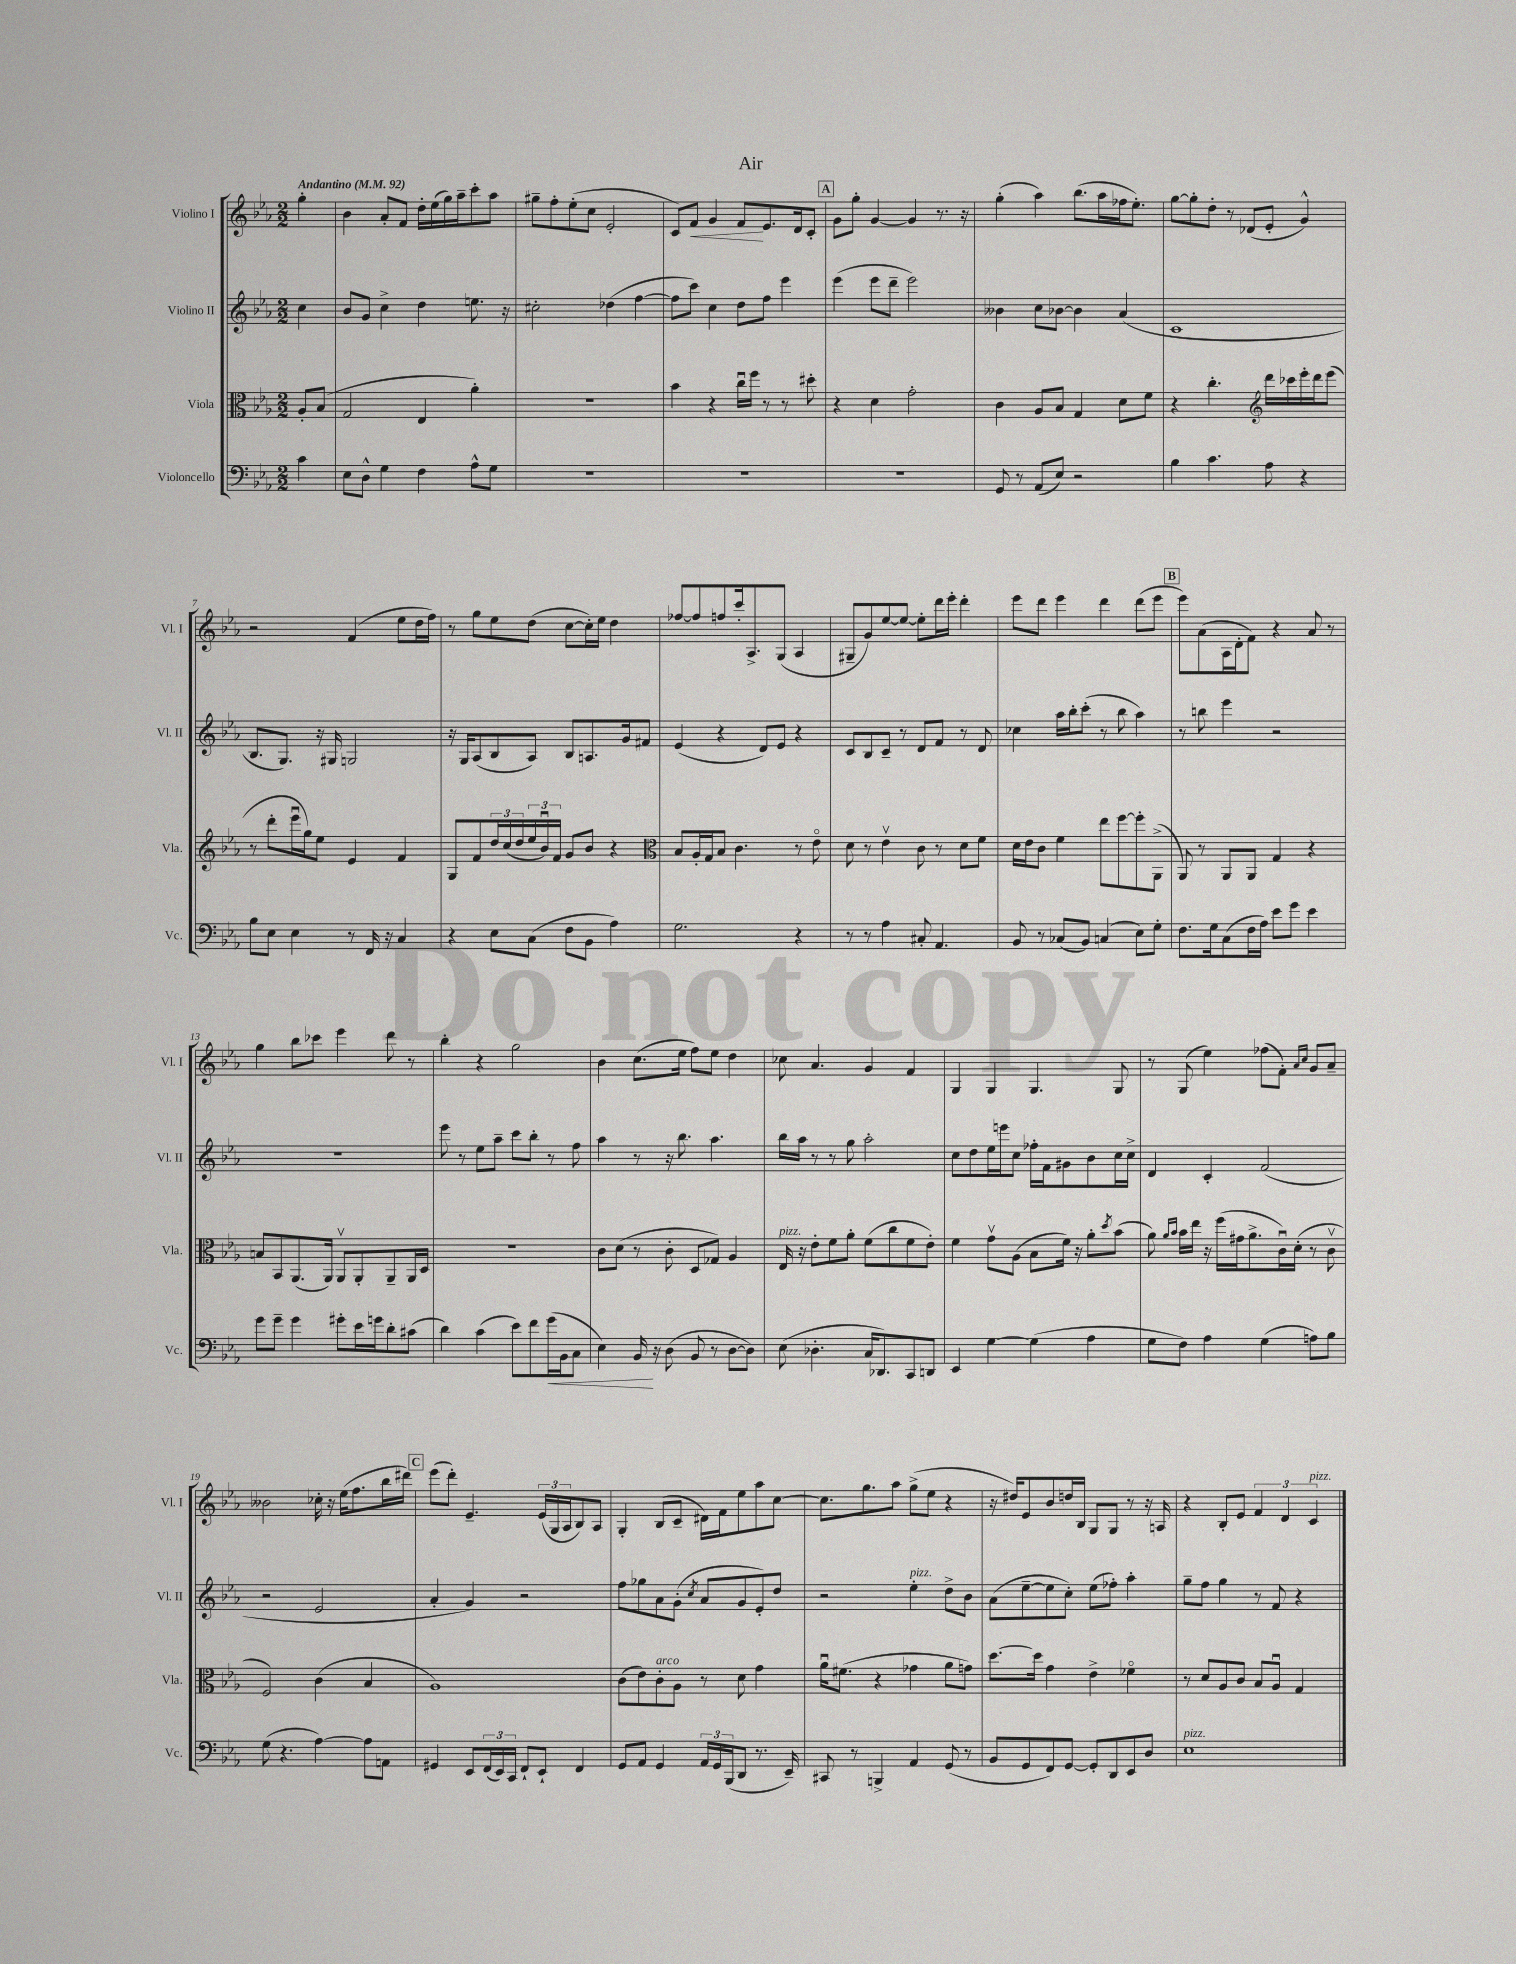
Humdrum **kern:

**kern	**kern	**kern	**kern
*staff4	*staff3	*staff2	*staff1
*clefF4	*clefC3	*clefG2	*clefG2
*k[b-e-a-]	*k[b-e-a-]	*k[b-e-a-]	*k[b-e-a-]
*M2/2	*M2/2	*M2/2	*M2/2
*MM92	*MM92	*MM92	*MM92
4c	8A-'	4cc	4gg'
.	(8B-	.	.
=	=	=	=
8E-	2G	8b-	4b-
8D^^	.	8g	.
4G	.	4cc^	8a-'
.	.	.	8f
4F	4E-	4dd	16dd'
.	.	.	(16ee-
.	.	.	16gg)
.	.	.	16aa-~
8A-^^	4a-')	8.ee	8ccc'
8G	.	.	8aa-
.	.	16r	.
=	=	=	=
1r	1r	2cc#'	8gg#~
.	.	.	8ff'
.	.	.	(8ee-'
.	.	.	8cc
.	.	(4dd-	2e-'
.	.	[4ff	.
=	=	=	=
1r	4b-	8ff]	8c)
.	.	8ccc)	8f
.	4r	4cc	4g
.	16ccu	8dd	8f
.	16ff	.	.
.	8r	8ff	8.e-
.	8r	4eee-	.
.	.	.	16d
.	8dd#'	.	8c'
=	=	=	=
1r	4r	(4eee-	8g
.	.	.	8gg'
.	4d	8eee-	[4g
.	.	8ddd~	.
.	2g'	2eee-)	4g]
.	.	.	8.r
.	.	.	16r
=	=	=	=
8GG	4c	4b--	(4gg'
8r	.	.	.
(8AA-	8A-	8cc	4aa-)
8E-)	8B-	[8b-	.
2r	4G	4b-]	(8.bb-
.	.	.	16aa-
.	8d	(4a-	16ff-
.	.	.	8.ee-')
.	8f	.	.
=	=	=	=
4B-	4r	1c	[8gg
.	.	.	8gg']
4.c	4.cc'	.	8dd'
.	.	.	8r
.	.	.	(8d-
*	*clefG2	*	*
8A-	16ddd	.	8e-'
.	16ccc-	.	.
4r	16eee-'	.	4g^^)
.	16ddd	.	.
.	(8eee-	.	.
=	=	=	=
8B-	8r	8.B-	2r
8E-	8ddd'	.	.
.	.	8.G)	.
4E-	16eee-u	.	.
.	16gg)	.	.
.	8ee-	16r	.
.	.	16G#	.
8r	4e-	2G	(4f
16FF	.	.	.
16r	.	.	.
4C	4f	.	8ee-
.	.	.	16dd
.	.	.	16ff)
=	=	=	=
4r	8G	16r	8r
.	.	16G	.
.	8f	(8A-	8gg
8E-	24dd	8B-	8ee-
.	(24cc	.	.
.	24dd	.	.
(8C	24ee-	8A-)	(8dd
.	24b-u)	.	.
.	24f	.	.
8F	8g	8B-	[8cc
8BB-	8b-	8.A	16cc'])
.	.	.	16ee-
4A-)	4r	.	4dd
.	.	16g	.
.	.	8f#	.
=	=	=	=
*	*clefC3	*	*
2.G	8B-	(4e-	[8ff-
.	16A-'	.	8ff-]
.	16G	.	.
.	8B-	4r	8ff
.	4.c	.	16ccc'
.	.	.	8.A-^
.	.	8d)	.
.	.	8e-	(8G
4r	8r	4r	4A-
.	8e-o	.	.
=	=	=	=
8r	8d	8c	8G#~
8r	8r	8B-	8g)
4A-	4e-v	8c~	[8ee-
.	.	8r	8ee-_
8C#'	8c	8d	8ee-']
4.AA-	8r	8f	16ddd
.	.	.	16eee-'
.	8d	8r	4ddd'
.	8f	8d	.
=	=	=	=
8BB-	16d	4cc-	8eee-
.	16e-	.	.
8r	8c	.	8ddd
(8C-	4f	16aa-	4eee-
.	.	16bb-'	.
8BB-)	.	(8ccc'	.
(4C	8ee-	8r	4ddd
.	[8ff	8bb-	.
8E-)	8ff']	4aa-)	(8ddd
8G'	(8AA-^	.	8eee-
=	=	=	=
8.F	8AA-)	8r	8eee-)
.	8r	8bb	(8a-
16G	.	.	.
(8C	8AA-	4eee-	16A-
.	.	.	16d'
16F	8AA-	.	8f)
16A-)	.	.	.
8e-	4G	2r	4r
8g	.	.	.
4e-	4r	.	8a-
.	.	.	8r
=	=	=	=
8g	8B	1r	4gg
8g~	8BB-	.	.
4g	(8.AA-	.	8bb-
.	.	.	8ccc-
.	16AA-)	.	.
8g#'	8AA-v	.	4eee-
16e-	8AA-'	.	.
16g	.	.	.
8d'	8AA-~	.	8ddd
(8c#	16AA-	.	8r
.	16D	.	.
=	=	=	=
4d)	1r	8eee-	4bb-'
.	.	8r	.
(4c	.	8ee-	4r
.	.	8aa-~	.
8e-)	.	8ccc	2gg
8f	.	8bb-'	.
(16g	.	8r	.
16BB-	.	.	.
8C	.	8ff	.
=	=	=	=
4E-)	8c	4aa-	4b-
.	(8d	.	.
16BB-	8r	8r	(8.cc
16r	.	.	.
(8D	8c'	16r	.
.	.	8.bb-	16ee-
8BB-	8D	.	8ff)
8r	8G-)	4.aa-	8ee-
[8D	4A-	.	4dd
8D])	.	.	.
=	=	=	=
(8E-	16E-	16bb-	8cc-
.	16r	16aa-	.
4.D-'	8e-'	8r	4.a-
.	8f	8r	.
.	8a-'	8gg	.
16C	(8f	2aa-'	4g
8.DD-)	.	.	.
.	8cc	.	.
8CC	8f	.	4f
8DD	8e-')	.	.
=	=	=	=
4EE-	4f	8cc	4G
.	.	8dd	.
[4G	8gv	16ee-	4G
.	.	16eee	.
.	(8A-	8cc	.
(4G]	8B-	16ff-'	4.G
.	.	16f	.
.	16f)	8g#	.
.	16r	.	.
4A-	8a-'	8b-	.
.	8qdd	.	.
.	(8b-	16cc	8G
.	.	16cc^	.
=	=	=	=
8G	8a-)	4d	8r
.	16qqa-	.	.
.	16qqb-	.	.
8F)	16b-	.	(8G
.	16ee-	.	.
4A-	16r	4c'	4ee-)
.	(16ff	.	.
.	16g#	.	.
.	8.a-^	.	.
(4G	.	(2f	(8ff-
.	16cu)	.	8f')
.	(16d'	.	.
.	.	.	16qqa-
.	.	.	16qqcc
8A)	8r	.	8g
8B-	8cv	.	8a-~
=	=	=	=
(8G	2F)	2r	2b--
4.r	.	.	.
[4A-)	(4c	2e-	16cc-'
.	.	.	16r
.	.	.	(16ee-
.	.	.	8.ff
8A-]	4B-	.	.
8AA	.	.	16bb-
.	.	.	16ddd#)
=	=	=	=
4GG#	1A-)	4a-'	(8eee-
.	.	.	8ddd')
8EE-	.	4g)	4.e-~
(24FF	.	.	.
24EE-)	.	.	.
24CC	.	.	.
8FF`	.	2r	.
8EE-`	.	.	(24e-
.	.	.	24G
.	.	.	24A-
4FF	.	.	8B-)
.	.	.	8A-
=	=	=	=
8GG	(8c	8ff	4G'
8AA-	8e-)	8gg-	.
4GG	8c'	8a-	(8B-
.	8A-	(8g'	8c~
.	.	8qcc	.
24AA-	8r	8a-	16d#)
24GG	.	.	.
.	.	.	16f
(24BBB-	.	.	.
8DD	8d	8g	8ee-
8.r	4g	8e-')	8aa-
.	.	8dd	[8cc
16EE-~)	.	.	.
=	=	=	=
8CC#	16a-u	2r	8.cc]
.	(8.f#	.	.
8r	.	.	.
.	.	.	8.gg
4BBB^	4r	.	.
.	.	.	8aa-
4AA-	4g-	4ee-'	(8gg^
.	.	.	8ee-
(8GG	8a-	8dd^	4r
8r	8g)	8b-	.
=	=	=	=
8BB-	[8.dd	(8a-	16r
.	.	.	16dd#)
8GG	.	[8ee-~	8e-
.	16dd]	.	.
8FF)	4g	8ee-]	8b-
[8GG	.	8cc')	16dd
.	.	.	16B-
8GG']	4e-^	(8ee-	8G
8DD	.	8ff-')	8G
8EE-	4f-o	4aa-'	8r
8D	.	.	16r
.	.	.	16A
=	=	=	=
1E-	8r	8gg~	4r
.	8d	8ff	.
.	8A-	4gg	8B-'
.	8c	.	8e-
.	8B-	8r	6f
.	8A-u	8f	.
.	.	.	6d
.	4G	4r	.
.	.	.	6c
==	==	==	==
*-	*-	*-	*-
